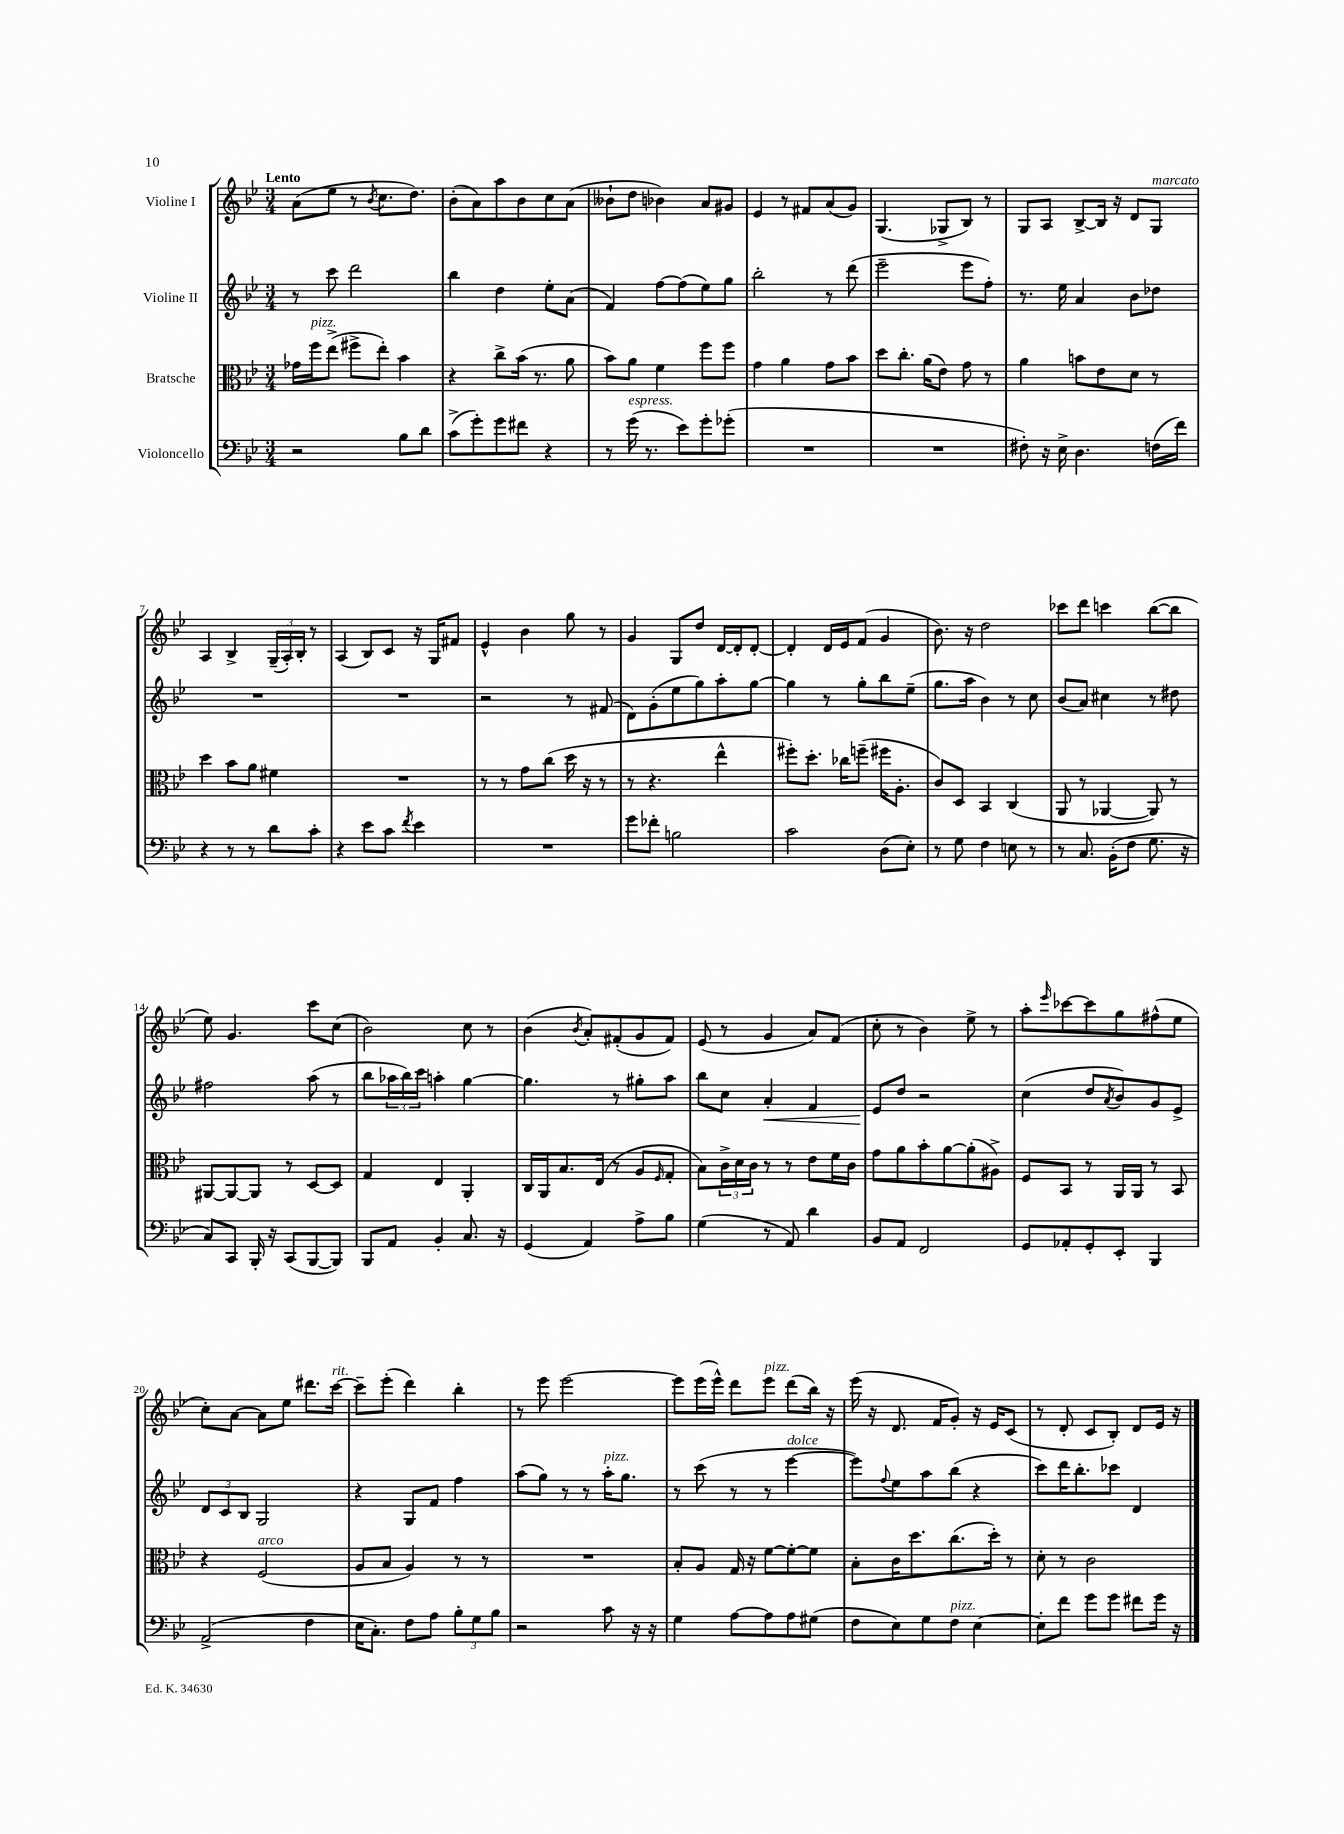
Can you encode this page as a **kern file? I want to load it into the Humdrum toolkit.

**kern	**kern	**kern	**dynam	**kern
*part4	*part3	*part2	*part2	*part1
*staff4	*staff3	*staff2	*staff2	*staff1
*I"Violoncello	*I"Bratsche	*I"Violine II	*	*I"Violine I
*clefF4	*clefC3	*clefG2	*	*clefG2
*k[b-e-]	*k[b-e-]	*k[b-e-]	*	*k[b-e-]
*M3/4	*M3/4	*M3/4	*	*M3/4
=1	=1	=1	=1	=1
!	!	!	!	!LO:TX:a:B:t=Lento
2r	16g-X\LL	8r	.	(8a\L
!	!LO:TX:a:i:t=pizz.	!	!	!
.	16ff\J	.	.	.
.	(8ee-^\J	8ccc\	.	8ee-\J
.	8ff#X^\L	2ddd\	.	8r
.	.	.	.	8qb-/
.	8ee-'\J)	.	.	8.cc\L
8B-\L	4b-\	.	.	.
.	.	.	.	8.dd\J)
8d\J	.	.	.	.
=2	=2	=2	=2	=2
(8c^\L	4r	4bb-\	.	(8b-'\L
8g'\)	.	.	.	8a\)
8g\	8cc^\L	4dd\	.	8aa\
8f#X\J	(16b-\Jk	.	.	8b-\
.	8.r	.	.	.
4r	.	8ee-'\L	.	8cc\
.	8a\	(8a\J	.	(8a\J
=3	=3	=3	=3	=3
8r	8b-\L)	4f/)	.	8b--X`\L
!LO:TX:a:i:t=espress.	!	!	!	!
(16g\	8a\J	.	.	8dd\J
8.r	.	.	.	.
.	4f\	[8ff\L	.	4b-X\)
8e-\L)	.	(8ff\]	.	.
8g'\	8ff\L	8ee-\)	.	8a/L
(8g-X'\J	8ff\J	8gg\J	.	8g#X/J
=4	=4	=4	=4	=4
2.r	4g\	2bb-'\	.	4e-/
.	4a\	.	.	8r
.	.	.	.	8f#X/L
.	8g\L	8r	.	(8a/
.	8b-\J	(8ddd\	.	8g/J)
=5	=5	=5	=5	=5
2.r	8dd\L	2eee-~\	.	(4.G/
.	8.cc'\J	.	.	.
.	(16a\KL	.	.	.
.	8e-\J)	.	.	8G-X^/L
.	8g\	8eee-\L	.	8B-/J)
.	8r	8ff'\J)	.	8r
=6	=6	=6	=6	=6
8F#X'\)	4a\	8.r	.	8G/L
16r	.	.	.	8A/J
16E-^\	.	16ee-\	.	.
4.D\	8bn\L	4a/	.	[8B-^/L
.	8e-\	.	.	16B-/Jk]
.	.	.	.	16r
.	8d\J	8b-\L	.	8d/L
!	!	!	!	!LO:TX:a:i:t=marcato
(16Fn\LL	8r	8dd-X\J	.	8G/J
16f\JJ)	.	.	.	.
!!LO:LB:g=z
=7	=7	=7	=7	=7
4r	4dd\	2.r	.	4A/
8r	8b-\L	.	.	4B-^/
8r	8a\J	.	.	.
8d\L	4f#X\	.	.	(24G~/LL
.	.	.	.	24A'/)
.	.	.	.	24B-'/JJ
8c'\J	.	.	.	8r
=8	=8	=8	=8	=8
4r	2.r	2.r	.	(4A/
8e-\L	.	.	.	8B-/L)
8c\J	.	.	.	8c/J
8qf/	.	.	.	.
4e-\	.	.	.	16r
.	.	.	.	16G/KL
.	.	.	.	8f#X/J
=9	=9	=9	=9	=9
2.r	8r	2r	.	4e-^^/
.	8r	.	.	.
.	8g\L	.	.	4b-\
.	(8cc\J	.	.	.
.	16dd\	8r	.	8gg\
.	16r	.	.	.
.	8r	(8f#X/	.	8r
=10	=10	=10	=10	=10
8g\L	8r	8d\L)	.	4g/
8f-X'\J	4.r	(8g'\	.	.
2Bn\	.	8ee-\	.	8G/L
.	.	8gg\)	.	8dd/J
.	4ee-^^\	8aa'\	.	[16d/LL
.	.	.	.	16d'/J]
.	.	[8gg\J	.	[8d'/J
=11	=11	=11	=11	=11
2c\	8ff#X'\L)	4gg\]	.	4d'/]
.	8.dd'\J	.	.	.
.	.	8r	.	16d/LL
.	16cc-X\KL	.	.	16e-/J
.	(8ffn~\J	8gg'\L	.	(8f/J
(8D\L	16ff#X\KL	8bb-\	.	4g/
.	8.A'\J	.	.	.
8E-'\J)	.	(8ee-~\J	.	.
=12	=12	=12	=12	=12
8r	8c/L)	8.gg\L	.	8.b-\)
8G\	8D/J	.	.	.
.	.	16aa\Jk	.	16r
4F\	4BB-/	4b-\)	.	2dd\
8En\	(4C/	8r	.	.
8r	.	8cc\	.	.
=13	=13	=13	=13	=13
8r	8AA/	(8b-/L	.	8ccc-X\L
8.C/	8r	8a/J)	.	8ddd\J
.	[4AA-X/	4cc#X\	.	4cccn\
(16BB-'\KL	.	.	.	.
8F\J	.	.	.	.
8.G\	8AA-/])	8r	.	([8bb-\L
.	8r	8dd#X\	.	8bb-\J]
16r	.	.	.	.
!!LO:LB:g=z
=14	=14	=14	=14	=14
8C/L)	[8AA#X/L	2ff#X\	.	8ee-\)
8CC/J	8AA#/_	.	.	4.g/
16BBB-'/	8AA#/J]	.	.	.
16r	.	.	.	.
(8CC/L	8r	.	.	.
[8BBB-/	[8D/L	(8aa\	.	8ccc\L
8BBB-/J])	8D/J]	8r	.	(8cc\J
=15	=15	=15	=15	=15
8BBB-/L	4G/	8bb-\L	.	2b-\)
8AA/J	.	24aa-X\L	.	.
.	.	24bb-\)	.	.
.	.	24ccc\JJ	.	.
4BB-'/	4E-/	4aan'\	.	.
8.C/	4AA'/	[4gg\	.	8cc\
.	.	.	.	8r
16r	.	.	.	.
=16	=16	=16	=16	=16
(4GG/	16C/LL	4.gg\]	.	(4b-\
.	16AA/J	.	.	.
.	8.B-/	.	.	.
.	.	.	.	8qb-/
4AA/)	.	.	.	8a'/L)
.	(16E-/Jk	.	.	.
.	8r	8r	.	(8f#X'/
8A^\L	8A/L	8gg#X'\L	.	8g/
.	16qqF/	.	.	.
8B-\J	8G'/J	8aa\J	.	8f#/J)
=17	=17	=17	=17	=17
(4G\	8B-\L)	8bb-\L	.	(8e-/
.	24c^\L	8cc\J	.	8r
.	24d\	.	.	.
.	24c\JJ	.	.	.
!	!	!	!LO:HP:b	!
8r	8r	4a'/	<	4g/
8AA/)	8r	.	.	.
4d\	8e-\L	4f/	.	8a/L)
.	16f\L	.	.	(8f/J
.	16c\JJ	.	.	.
=18	=18	=18	=18	=18
8BB-/L	8g\L	8e-/L	.	8cc'\
8AA/J	8a\	8dd/J	[	8r
2FF/	8b-'\	2r	.	4b-\)
.	[8a\	.	.	.
.	(8a'\]	.	.	8ee-^\
.	8A#X^\J)	.	.	8r
=19	=19	=19	=19	=19
8GG/L	8F/L	(4cc\	.	8aa'\L
.	.	.	.	16qqeee-/
8AA-X'/	8BB-/J	.	.	[8ccc-X\
8GG'/	8r	8dd/L	.	8ccc-\]
.	.	8qa/	.	.
8EE-'/J	16AA/LL	8b-/)	.	8gg\
.	16AA/JJ	.	.	.
4BBB-/	8r	8g/	.	(8ff#X^^\
.	8BB-/	8e-^/J	.	8ee-\J
!!LO:LB:g=z
=20	=20	=20	=20	=20
(2AA^/	4r	12d/L	.	8cc'\L)
.	.	12c/	.	.
.	.	.	.	[8a\J
.	.	12B-/J	.	.
!	!LO:TX:a:i:t=arco	!	!	!
.	(2F/	2G/	.	8a\L]
.	.	.	.	8ee-\J
4F\	.	.	.	8.ddd#X\L
!	!	!	!	!LO:TX:a:i:t=rit.
.	.	.	.	[16ccc\Jk
=21	=21	=21	=21	=21
16E-\KL	8A/L	4r	.	8ccc~\L]
8.C'\J)	.	.	.	.
.	8B-/J	.	.	(8eee-'\J
8F\L	4A/)	8G/L	.	4ddd\)
8A\J	.	8f/J	.	.
12B-'\L	8r	4ff\	.	4bb-'\
12G\	.	.	.	.
.	8r	.	.	.
12B-\J	.	.	.	.
=22	=22	=22	=22	=22
2r	2.r	(8aa\L	.	8r
.	.	8gg\J)	.	8eee-\
.	.	8r	.	[2eee-\
.	.	8r	.	.
!	!	!LO:TX:a:i:t=pizz.	!	!
8c\	.	16aa'\KL	.	.
.	.	8.gg\J	.	.
16r	.	.	.	.
16r	.	.	.	.
=23	=23	=23	=23	=23
4G\	8B-'/L	8r	.	8eee-\L]
.	8A/J	(8ccc\	.	(16eee-\L
.	.	.	.	16eee-^^\JJ)
[8A\L	16G/	8r	.	8ddd\L
.	16r	.	.	.
!	!	!	!	!LO:TX:a:i:t=pizz.
8A\]	[8f\L	8r	.	8eee-\J
!	!	!LO:TX:a:i:t=dolce	!	!
8A\	8f'\_	[4eee-\	.	(8ddd\L
(8G#X\J	8f\J]	.	.	16bb-\Jk)
.	.	.	.	16r
=24	=24	=24	=24	=24
8F\L	8B-'\L	8eee-\L])	.	(16eee-\
.	.	.	.	16r
.	.	8qqff/	.	.
8E-\)	16c\K	8ee-\	.	8.d/
.	8.dd\	.	.	.
8G\	.	8aa\	.	.
.	.	.	.	16f/KL
!LO:TX:a:i:t=pizz.	!	!	!	!
8F\J	(8.cc\	(8bb-\J	.	8g'/J)
[4E-\	.	4r	.	16r
.	16dd'\Jk)	.	.	16e-/KL
.	8r	.	.	(8c/J
=25	=25	=25	=25	=25
8E-'\L]	8d'\	8ccc\L)	.	8r
8f\J	8r	16ddd\K	.	8d'/
.	.	8.bb-'\	.	.
8g\L	2c\	.	.	8c/L
8g\J	.	8ccc-X\J	.	8B-'/J)
8f#X\L	.	4d/	.	8d/L
16g\Jk	.	.	.	16e-/Jk
16r	.	.	.	16r
==	==	==	==	==
*-	*-	*-	*-	*-
